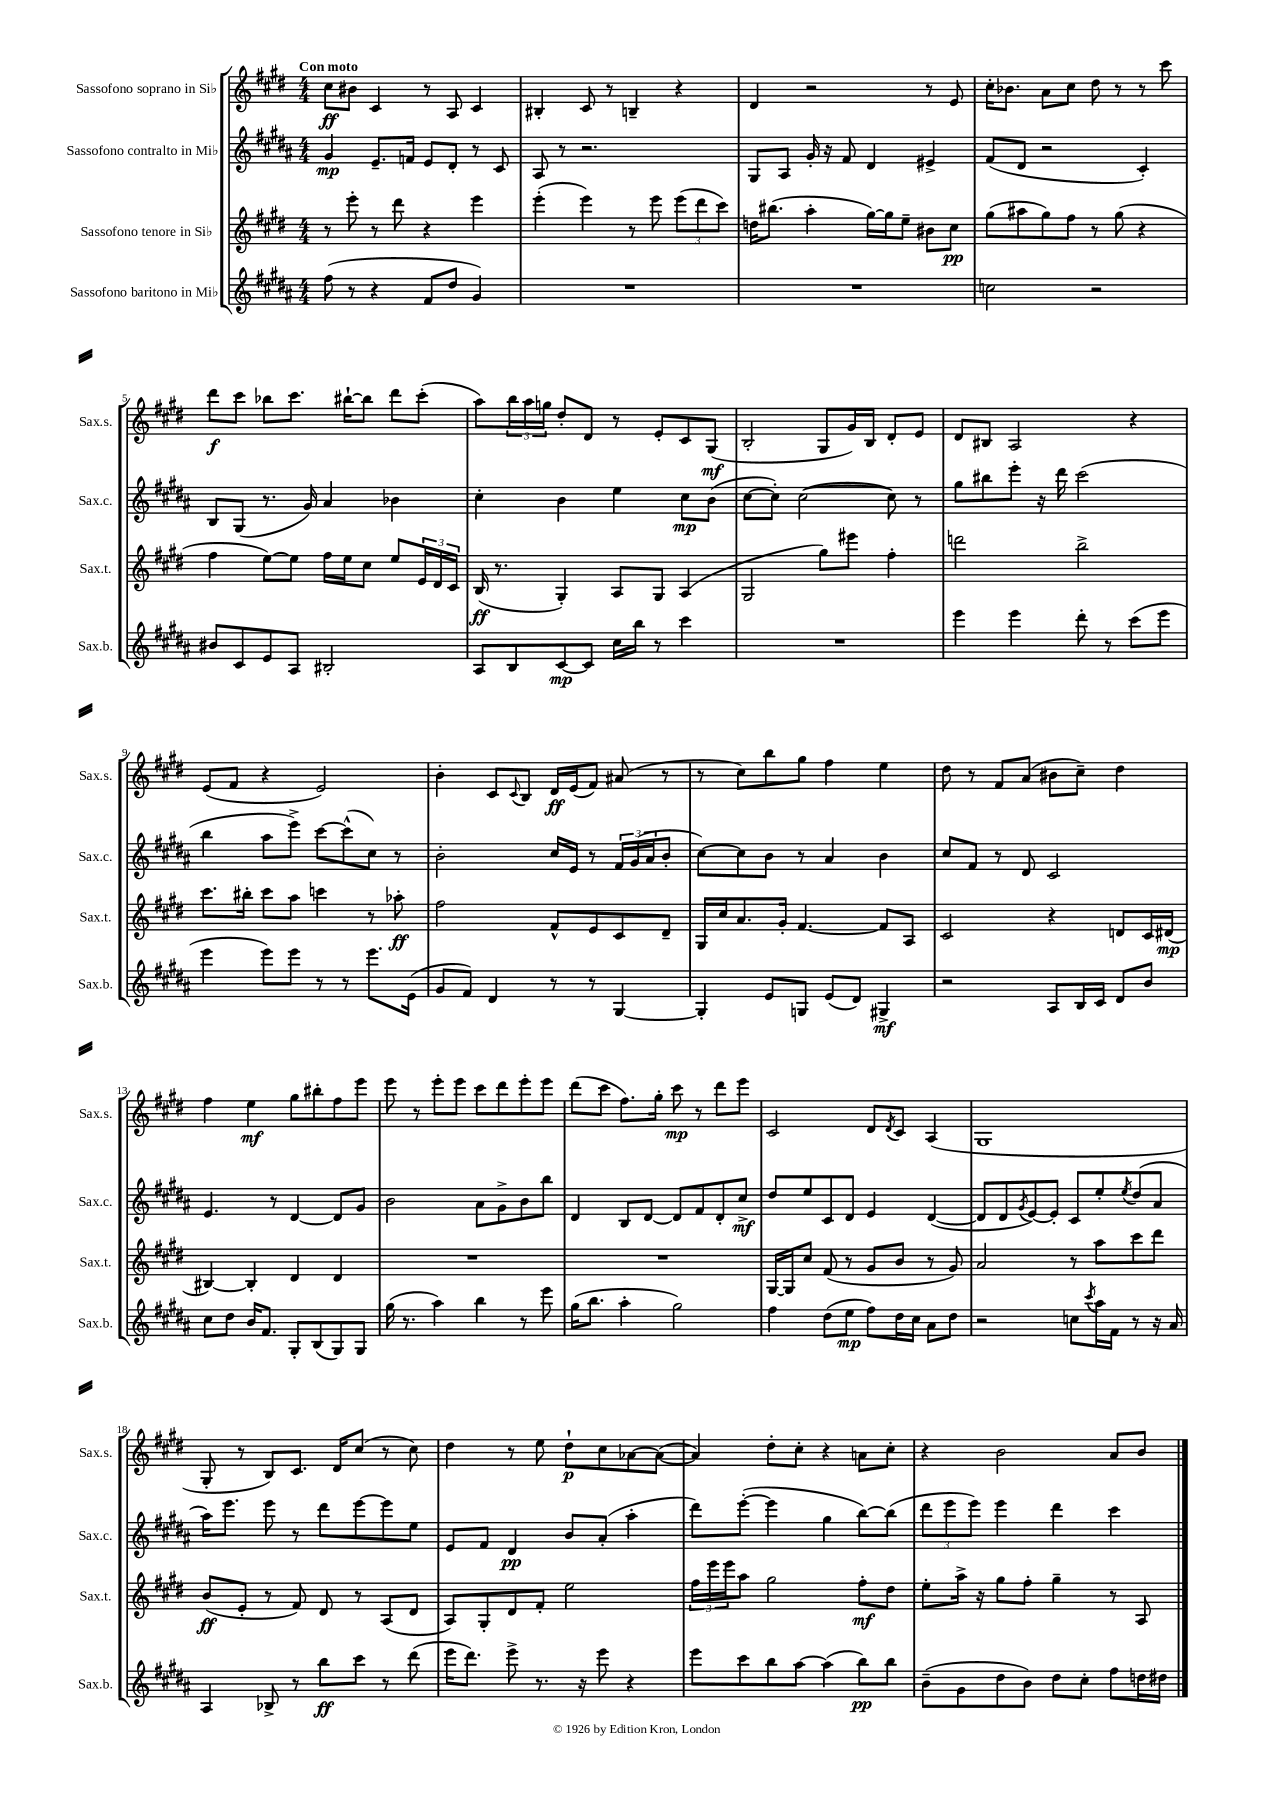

**kern	**kern	**kern	**kern
*staff4	*staff3	*staff2	*staff1
*clefG2	*clefG2	*clefG2	*clefG2
*k[f#c#g#d#a#]	*k[f#c#g#d#]	*k[f#c#g#d#a#]	*k[f#c#g#d#]
*M4/4	*M4/4	*M4/4	*M4/4
(8ff#	8r	4g#	8cc#
8r	8eee'	.	8b#
4r	8r	8.e~	4c#
.	8ddd#	.	.
.	.	16f	.
8f#	4r	8e	8r
8dd#	.	8d#'	8A
4g#)	4eee	8r	4c#
.	.	8c#	.
=	=	=	=
1r	(4eee'	8A#	4B#'
.	.	8r	.
.	4eee)	2.r	8c#
.	.	.	8r
.	8r	.	4B~
.	8eee	.	.
.	(12eee	.	4r
.	12ddd#	.	.
.	12ccc#)	.	.
=	=	=	=
1r	16dd	8G#	4d#
.	(8.bb#	.	.
.	.	8A#	.
.	4aa'	16g#'	2r
.	.	16r	.
.	.	8f#	.
.	[16gg#)	4d#	.
.	16gg#]	.	.
.	8ee~	.	.
.	8b#	4e#^	8r
.	8cc#	.	8e
=	=	=	=
2cc	(8gg#	(8f#	16cc#'
.	.	.	8.b-
.	8aa#	8d#	.
.	8gg#)	2r	8a
.	8ff#	.	8cc#
2r	8r	.	8dd#
.	(8gg#	.	8r
.	4r	4c#')	8r
.	.	.	8ccc#
=	=	=	=
8b#	4ff#	8B	8ddd#
8c#	.	(8G#	8ccc#
8e	[8ee)	8.r	8bb-
8A#	8ee]	.	8.ccc#
.	.	16g#)	.
2B#'	16ff#	4a#	.
.	16ee	.	[16bb#`
.	8cc#	.	8bb#]
.	8ee	4b-	8ddd#
.	24e	.	(8ccc#'
.	24d#	.	.
.	24c#	.	.
=	=	=	=
8A#	(16B	4cc#'	8aa)
.	8.r	.	.
8B	.	.	24bb
.	.	.	24aa
.	.	.	24gg
[8c#	4G#')	4b	8dd#'
8c#]	.	.	8d#
16cc#	8A	4ee	8r
16bb	.	.	.
8r	8G#	.	8e'
4ccc#	(4A	8cc#	8c#
.	.	(8b	(8G#
=	=	=	=
1r	2G#	[8cc#	2B'
.	.	8cc#'])	.
.	.	([2cc#	.
.	8gg#)	.	8G#
.	8eee#	.	16g#)
.	.	.	16B
.	4ff#'	8cc#])	8d#'
.	.	8r	8e
=	=	=	=
4eee	2ddd	8gg#	8d#
.	.	8bb#	8B#
4eee	.	8eee'	2A
.	.	16r	.
.	.	16ddd#	.
8ddd#'	2bb^	(2ccc#	.
8r	.	.	.
(8ccc#	.	.	4r
8eee	.	.	.
=	=	=	=
4eee	8.ccc#	4bb	(8e
.	.	.	8f#
.	16bb#'	.	.
8eee)	8ccc#	8aa#	4r
8eee	8aa	8eee^)	.
8r	4ccc	[8ccc#	2e)
8r	.	(8ccc#^^]	.
8.eee	8r	8cc#)	.
.	8aa-'	8r	.
(16e	.	.	.
=	=	=	=
8g#	2ff#	2b'	4b'
8f#)	.	.	.
4d#	.	.	8c#
.	.	.	8qqc#
.	.	.	8B
8r	8f#^^	16cc#	16d#
.	.	16e	(16e
8r	8e	8r	8f#)
[4G#	8c#	24f#	(8a#
.	.	(24g#	.
.	.	24a#	.
.	8d#~	8b'	8r
=	=	=	=
4G#']	16G#	[8cc#)	8r
.	16cc#	.	.
.	8.a	8cc#]	8cc#)
8e	.	8b	8bb
.	16g#'	.	.
8G	[4.f#	8r	8gg#
(8e	.	4a#	4ff#
8d#)	.	.	.
4G#^	8f#]	4b	4ee
.	8A	.	.
=	=	=	=
2r	2c#	8cc#	8dd#
.	.	8f#	8r
.	.	8r	8f#
.	.	8d#	(8a
8A#	4r	2c#	8b#
16B	.	.	8cc#~)
16c#	.	.	.
8d#	8d	.	4dd#
8b	16c#	.	.
.	(16d#	.	.
=	=	=	=
8cc#	[4B#)	4.e	4ff#
8dd#	.	.	.
16b	4B#']	.	4ee
8.f#	.	.	.
.	.	8r	.
8G#'	4d#	[4d#	8gg#
(8B	.	.	8bb#'
8G#)	4d#	8d#]	8ff#
8G#	.	8g#	8eee
=	=	=	=
(16gg#	1r	2b	8eee
8.r	.	.	.
.	.	.	8r
4aa#)	.	.	8eee'
.	.	.	8eee
4bb	.	8a#	8ccc#
.	.	8g#^	8ddd#
8r	.	8b	8eee'
8eee	.	8bb	8eee
=	=	=	=
(16gg#	1r	4d#	(8ddd#
8.bb	.	.	.
.	.	.	8ccc#
4aa#'	.	8B	8.ff#)
.	.	[8d#	.
.	.	.	16gg#'
2gg#)	.	8d#]	8ccc#
.	.	8f#	8r
.	.	8d#'	8ddd#
.	.	8cc#^	8eee
=	=	=	=
4ff#	[16G#	8dd#	2c#
.	16G#]	.	.
.	8cc#	8ee	.
(8dd#	(8f#	8c#	.
8ee	8r	8d#	.
8ff#)	8g#	4e	8d#
.	.	.	8qd#
16dd#	8b	.	8c#
16cc#	.	.	.
8a#	8r	([4d#	(4A
8dd#	8g#)	.	.
=	=	=	=
2r	2a	8d#]	1G#
.	.	8d#	.
.	.	8qg#	.
.	.	[8e)	.
.	.	8e']	.
8cc	8r	8c#	.
8qccc#	.	.	.
16aa#	8aa	8ee'	.
16f#	.	.	.
.	.	8qee	.
8r	8ccc#	(8dd#	.
16r	8ddd#	8a#	.
16a#	.	.	.
=	=	=	=
4A#	(8b	16aa#)	8G#'
.	.	8.eee	.
.	8e'	.	8r
8B-^	8r	8eee	8B)
8r	8f#)	8r	8.c#
8bb	8d#	8ddd#	.
.	.	.	16d#
8ccc#	8r	[8eee	(8cc#
8r	(8A	8eee]	8r
(8ddd#	8d#	8ee	8cc#)
=	=	=	=
16eee	8A)	8e	4dd#
8.ddd#)	.	.	.
.	8G#'	8f#	.
8eee^	8d#	4d#	8r
8.r	8f#'	.	8ee
.	2ee	8b	8dd#`
16r	.	.	.
8eee	.	(8a#'	8cc#
4r	.	4aa#'	[8a-
.	.	.	(8a-_
=	=	=	=
8eee	24ff#	8ddd#)	4a-])
.	24eee	.	.
.	24eee	.	.
8ccc#	8aa	([8eee'	.
8bb	2gg#	4eee]	8dd#'
[8aa#	.	.	8cc#'
(4aa#]	.	4gg#	4r
8bb)	8ff#'	[8bb)	8a
8bb	8dd#	(8bb]	8cc#'
=	=	=	=
(8b~	8ee'	12ddd#	4r
.	.	12eee	.
8g#	16aa^	.	.
.	.	12eee)	.
.	16r	.	.
8dd#	8gg#	4eee	2b
8b)	8ff#'	.	.
8dd#	4gg#~	4ddd#	.
8cc#'	.	.	.
8ff#	8r	4ccc#	8a
16dd	8A	.	8b
16dd#	.	.	.
==	==	==	==
*-	*-	*-	*-
